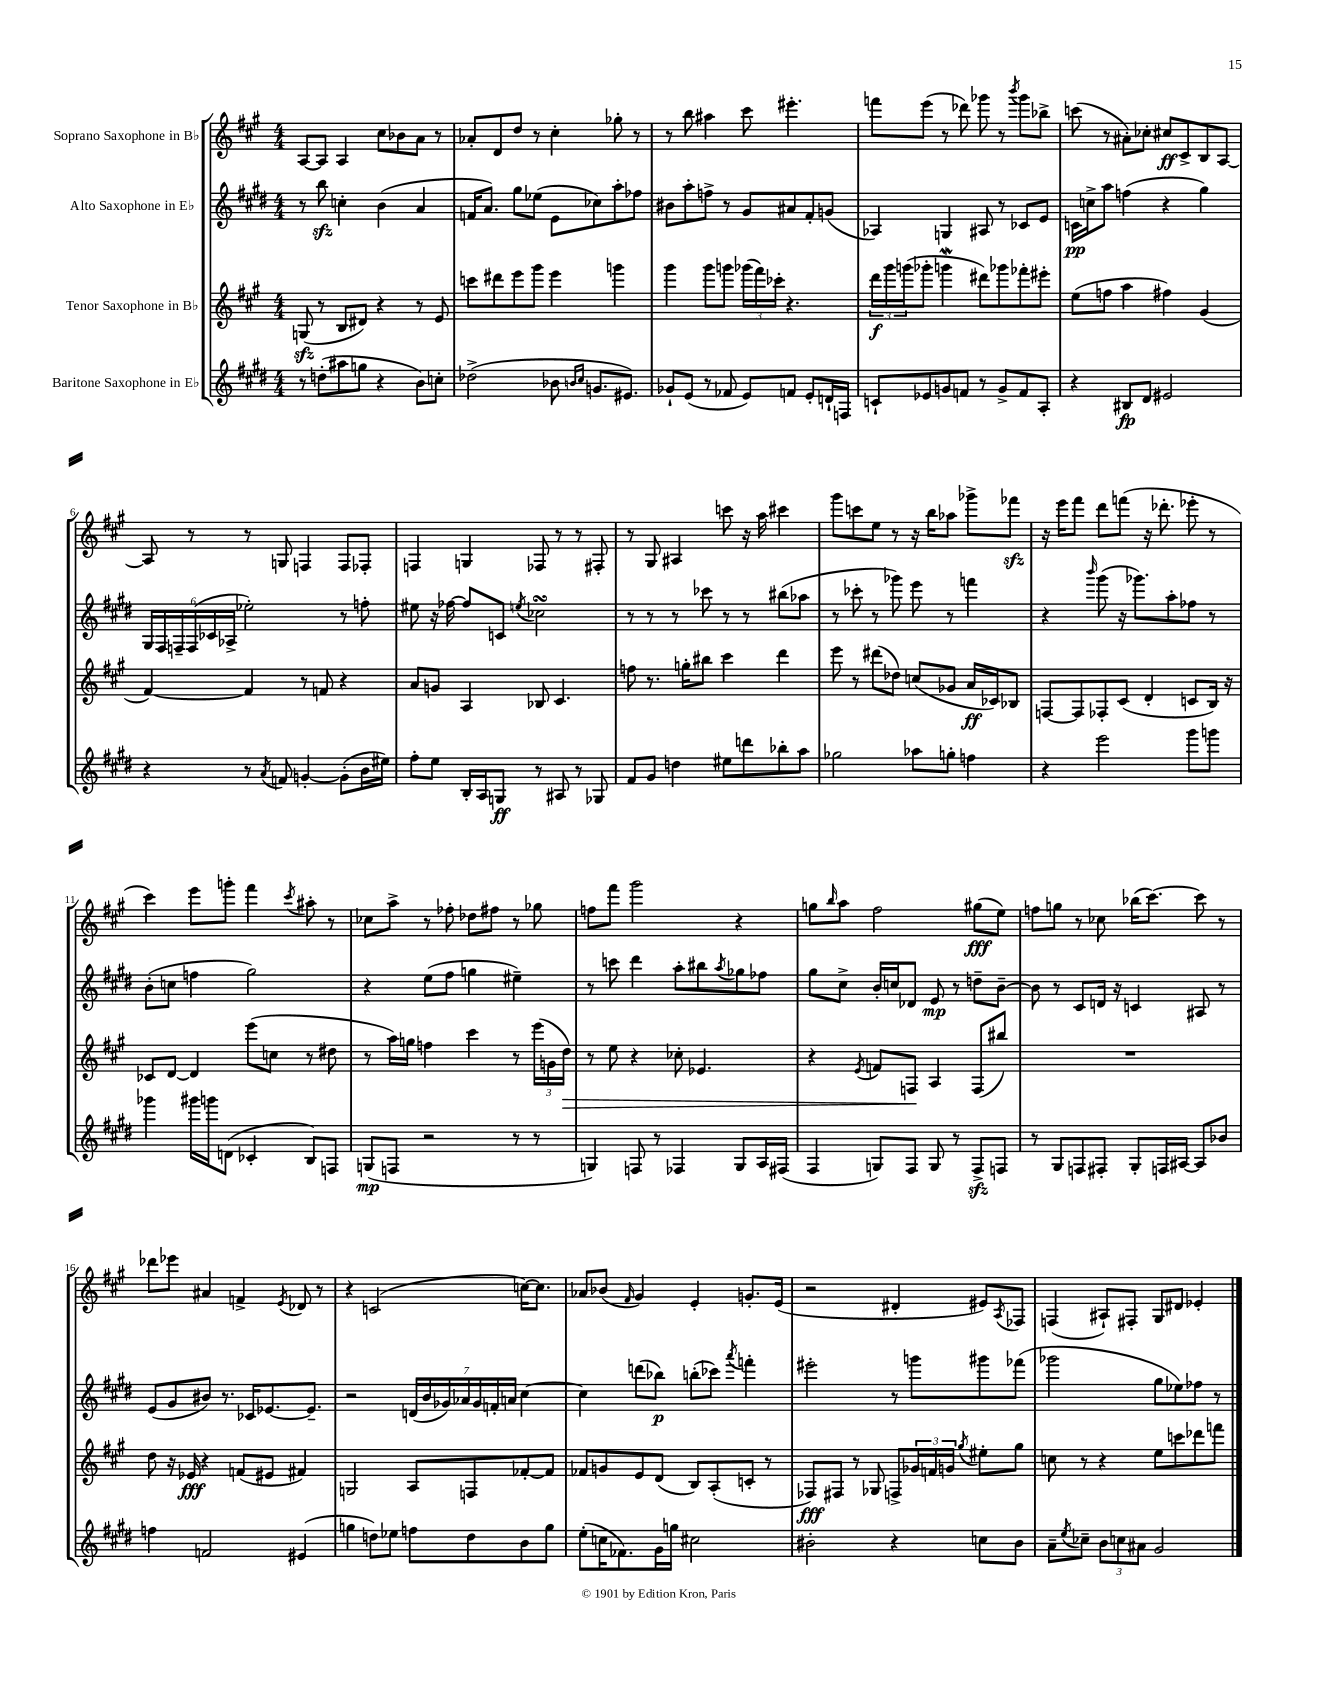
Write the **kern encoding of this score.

**kern	**kern	**kern	**kern
*staff4	*staff3	*staff2	*staff1
*clefG2	*clefG2	*clefG2	*clefG2
*k[f#c#g#d#]	*k[f#c#g#]	*k[f#c#g#d#]	*k[f#c#g#]
*M4/4	*M4/4	*M4/4	*M4/4
8r	(8G	8r	[8A
(8dd'	8r	8bb	8A]
8aa#	8B	4cc'	4A
8gg	8d#)	.	.
4r	4r	(4b	8cc#
.	.	.	8b-
8b)	8r	4a	8a
8cc'	8e	.	8r
=	=	=	=
(2dd-^	8ccc	16f	8a-'
.	.	8.a)	.
.	8ddd#	.	8d
.	8eee	8gg#	8dd
.	8ggg#	(8ee-	8r
8b-	4eee	8e	4cc#'
16qqb	.	.	.
16qqcc#	.	.	.
8.g	.	8cc-)	.
.	4ggg	8aa'	8gg-'
8.e#)	.	.	.
.	.	8ff-	8r
=	=	=	=
8g-`	4ggg#	8b#	8r
(8e	.	8aa'	8bb
8r	8ggg#	8ff^	4aa#
8f-	8ggg	8r	.
8e)	(24ggg-	8g#	8ccc#
.	24fff#)	.	.
.	24ccc-'	.	.
8f	4.r	8a#	4.eee#'
8e'	.	8f#'	.
16d`	.	(8g	.
16F	.	.	.
=	=	=	=
8c`	24ddd	4A-)	8fff
.	24ggg#	.	.
.	(24ggg	.	.
8e-	8ggg-'	.	(8eee
8g	4ggg	4G	8r
8f	.	.	8ddd-)
8r	8ddd#)	8A#	8ggg-
8g^	8ggg-	8r	8r
.	.	.	8qbbb
8f	8fff-'	8c-	8ggg-
8A'	8eee#'	8e	8bb-^
=	=	=	=
4r	(8ee	16c	(8ccc
.	.	16cc^	.
.	8ff	8aa	8r
8B#	4aa	(4ff	8a#')
8d#	.	.	8cc-'
2e#	4ff#)	4r	8cc#
.	.	.	8c#^
.	(4g#	4gg#)	8B
.	.	.	[8A
=	=	=	=
4r	[4f#)	24G#	8A]
.	.	24F#	.
.	.	24F~	.
.	.	(24F	8r
.	.	24c-	.
.	.	24A-^	.
8r	4f#]	2ee-')	8r
8qa	.	.	.
8f	.	.	8G
[4g'	8r	.	4F
.	8f	.	.
(8g']	4r	8r	8F
16b	.	8ff'	8F-'
16ee#)	.	.	.
=	=	=	=
8ff#'	8a	8ee#	4F
8ee	8g	16r	.
.	.	[16ff-	.
16B'	4A	8ff-]	4G
16A	.	.	.
8G	.	8c	.
.	.	8qee	.
8r	8B-	2cc-	8F-
8A#	4.c#	.	8r
8r	.	.	8r
8G-	.	.	8F#'
=	=	=	=
8f#	8ff	8r	8r
8g#	8.r	8r	8G#
4dd	.	8r	4A#
.	16gg'	.	.
.	8bb#	8ccc-	.
8ee#	4ccc#	8r	8ccc
8ddd	.	8r	16r
.	.	.	16aa
8bb-'	4ddd	(8bb#	4ccc#
8aa	.	8aa-	.
=	=	=	=
2gg-	8eee	8r	8ggg#
.	8r	8ccc-'	8ccc
.	(8ddd#	8r	8ee
.	8dd-)	8ggg-)	8r
8aa-	(8cc	8eee	16r
.	.	.	16bb
8gg'	8g-	8r	8aa-
4ff	16a	4fff	8ggg-^
.	16c-)	.	.
.	8B-	.	8fff-
=	=	=	=
4r	[8F	4r	16r
.	.	.	16eee
.	8F]	.	8fff#
.	.	16qqbbb	.
2eee	8F-'	(8ggg#	8ddd
.	(8c#	16r	(8fff
.	.	8.ggg-)	.
.	4d'	.	16r
.	.	.	8.ddd-'
.	.	8aa'	.
8ggg#	8c	8ff-	8eee-'
8ggg	16B)	8r	8r
.	16r	.	.
=	=	=	=
4ggg-	8c-	(8b'	4ccc#)
.	[8d	8cc	.
16ggg#	4d]	4ff	8eee
16ggg	.	.	.
(8d	.	.	8ggg'
4c-'	(8eee	2gg#)	4fff#
.	8cc	.	.
.	.	.	8qccc#
8B)	8r	.	8aa#'
8F	8dd#	.	8r
=	=	=	=
(8G	8r	4r	8cc-
8F	16aa)	.	8aa^
.	16gg	.	.
2r	4ff	(8ee	8r
.	.	8ff#	8ff-'
.	4ccc#	4gg	8dd-
.	.	.	8ff#
8r	8r	4ee#~)	8r
8r	(24eee	.	8gg-
.	24g	.	.
.	24dd)	.	.
=	=	=	=
4G)	8r	8r	8ff
.	8ee	8ccc	8fff#
8F	4r	4ddd#	2ggg#
8r	.	.	.
4F-	8cc-'	8aa'	.
.	4.e-	8bb#	.
.	.	8qaa	.
8G	.	8gg-	4r
16A	.	8ff-	.
(16F#	.	.	.
=	=	=	=
4F#	4r	8gg#	8gg
.	.	.	16qqbb
.	.	8cc#^	8aa
.	8qe	.	.
8G)	8f	16b'	2ff#
.	.	16cc	.
8F#	8F	8d-	.
8G	4A	8e	.
8r	.	8r	.
8F#^	(8F	8dd~	(8gg#
8F	8bb#)	[8b~	8ee)
=	=	=	=
8r	1r	8b]	8ff
8G#	.	8r	8gg
8F	.	8c#	8r
8F#'	.	16d	8cc-
.	.	16r	.
8G#'	.	4c	(16bb-
.	.	.	[8.ccc#)
16F	.	.	.
[16A#	.	.	.
8A#]	.	8A#	8ccc#]
8b-	.	8r	8r
=	=	=	=
4ff	8dd	(8e	8ddd-
.	16r	8g#	8eee-
.	16e-	.	.
2f	4r	8b#)	4a#
.	.	8.r	.
.	(8f	.	4f^
.	.	16c-	.
.	8e#	[8.e-	.
.	.	.	8qe
(4e#	4f#)	.	8d-
.	.	8.e-~]	.
.	.	.	8r
=	=	=	=
4gg	2G	2r	4r
8dd)	.	.	(2c
8ee-	.	.	.
8ff	8A	(28d	.
.	.	28b	.
.	.	28g-)	.
.	.	28a-	.
8dd	8F	.	.
.	.	28g-	.
.	.	28f'	.
.	.	28a	.
8b	[8f-'	[4cc#	[16cc)
.	.	.	8.cc]
8gg	8f-]	.	.
=	=	=	=
(8ee'	8f-	4cc#]	8a-
16cc	8g	.	(8b-
8.f-)	.	.	.
.	.	.	16qqf#
.	8e	(8ddd	4g#)
16g#	(8d	8bb-)	.
16gg	.	.	.
2cc#	8B)	(8bb'	4e'
.	(8A'	8ccc-)	.
.	.	8qaaa	.
.	8c'	4fff'	8.g'
.	8r	.	.
.	.	.	(16e
=	=	=	=
2b#'	8F-)	2eee#'	2r
.	8F#	.	.
.	8r	.	.
.	8G-	.	.
4r	8F^	8r	4d#'
.	24g-	8ggg	.
.	24f	.	.
.	24g	.	.
.	8qgg#	.	.
8cc	8ee#'	8ggg#	8e#)
.	.	.	8qA
8b#	8gg#	(8fff-	8F-
=	=	=	=
8a~	8cc	2ggg-	(4F
8qee	.	.	.
8cc-~	8r	.	.
12b	4r	.	8A#`)
12cc	.	.	.
.	.	.	8F#'
12a#	.	.	.
2g#	8ee	8gg#	8G#
.	8ccc	8ee-)	8d#
.	8ddd-	8ff-	4e-'
.	8fff	8r	.
==	==	==	==
*-	*-	*-	*-
